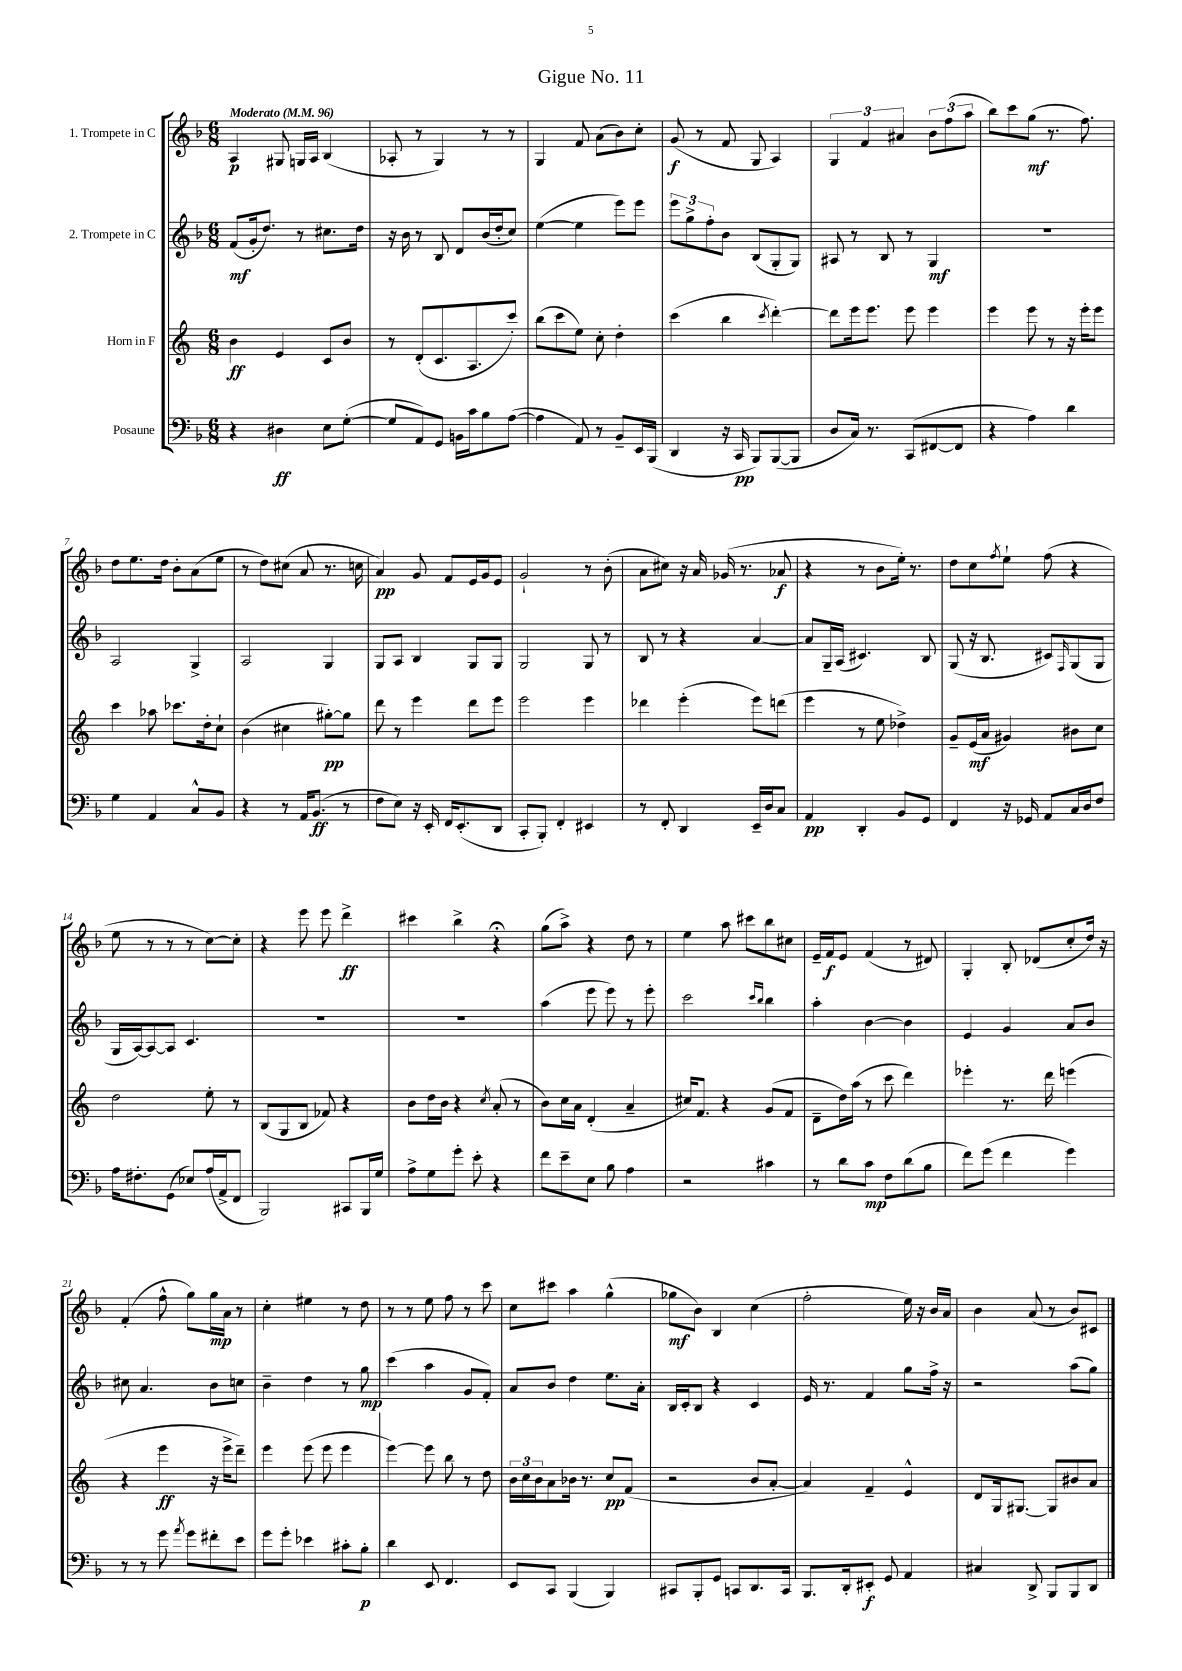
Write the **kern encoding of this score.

**kern	**dynam	**kern	**dynam	**kern	**dynam	**kern	**dynam
*part4	*part4	*part3	*part3	*part2	*part2	*part1	*part1
*staff4	*staff4	*staff3	*staff3	*staff2	*staff2	*staff1	*staff1
*I"Posaune	*	*I"Horn in F	*	*I"2. Trompete in C	*	*I"1. Trompete in C	*
*clefF4	*	*clefG2	*	*clefG2	*	*clefG2	*
*k[b-]	*	*k[]	*	*k[b-]	*	*k[b-]	*
*M6/8	*	*M6/8	*	*M6/8	*	*M6/8	*
*MM96	*	*MM96	*	*MM96	*	*MM96	*
=1	=1	=1	=1	=1	=1	=1	=1
!	!	!	!	!	!	!LO:TX:a:B:t=Moderato	!
4r	.	4b\	ff	(8f/L	mf	4A/	p
.	.	.	.	16g'/k	.	.	.
.	.	.	.	8.dd/J)	.	.	.
4D#X\	ff	4e/	.	.	.	8G#X/	.
.	.	.	.	8r	.	16Gn/LL	.
.	.	.	.	.	.	16A/JJ	.
8E\L	.	8c/L	.	8.cc#X\L	.	(4B-/	.
([8G'\J	.	8b/J	.	.	.	.	.
.	.	.	.	16dd\Jk	.	.	.
=2	=2	=2	=2	=2	=2	=2	=2
8G/L]	.	8r	.	16r	.	8A-X'/	.
.	.	.	.	16b-\	.	.	.
8AA/)	.	(8d'/L	.	8r	.	8r	.
8GG/J	.	8.c/	.	8B-/	.	4G/)	.
16BBn\LL	.	.	.	8d/L	.	.	.
16c\J	.	8.A/	.	.	.	.	.
8B-\	.	.	.	(16b-/L	.	8r	.
.	.	.	.	16dd'/J	.	.	.
([8A\J	.	8ccc'/J)	.	8cc/J)	.	8r	.
=3	=3	=3	=3	=3	=3	=3	=3
4A\]	.	(8bb\L	.	([4ee\	.	4G/	.
.	.	8ccc\	.	.	.	.	.
8AA/)	.	8ee\J)	.	4ee\]	.	8f/	.
8r	.	8cc'\	.	.	.	(8a\L	.
8BB-~/L	.	4dd'\	.	8eee\L)	.	8b-\)	.
16EE/L	.	.	.	8eee\J	.	8cc'\J	.
(16BBB-/JJ	.	.	.	.	.	.	.
=4	=4	=4	=4	=4	=4	=4	=4
4DD/	.	(4ccc\	.	12eee\L	.	(8g/	f
.	.	.	.	12gg^\	.	.	.
.	.	.	.	.	.	8r	.
.	.	.	.	12ff'\	.	.	.
16r	.	4bb\	.	8b-\J	.	8f/	.
16CC/	pp	.	.	.	.	.	.
8BBB-/L)	.	.	.	(8B-/L	.	8G/	.
.	.	8qccc/	.	.	.	.	.
([8BBB-/	.	[4ddd'\)	.	8G'/	.	4A/)	.
8BBB-/J]	.	.	.	8G/J)	.	.	.
=5	=5	=5	=5	=5	=5	=5	=5
8D/L	.	8ddd\L]	.	8A#X/	.	6G/	.
16C/Jk)	.	16eee\k	.	8r	.	.	.
.	.	.	.	.	.	6f/	.
8.r	.	8.eee\J	.	.	.	.	.
.	.	.	.	8B-/	.	.	.
.	.	.	.	.	.	6a#X/	.
(8CC/L	.	8eee\	.	8r	.	.	.
[8FF#X/	.	4eee\	.	4G/	mf	12b-\L	.
.	.	.	.	.	.	(12ff\	.
8FF#/J]	.	.	.	.	.	.	.
.	.	.	.	.	.	12aa\J	.
=6	=6	=6	=6	=6	=6	=6	=6
4r	.	4eee\	.	2.r	.	8bb-\L)	.
.	.	.	.	.	.	8ccc\	.
4A\)	.	8eee\	.	.	.	(8gg\J	mf
.	.	8r	.	.	.	8.r	.
4d\	.	16r	.	.	.	.	.
.	.	16eee'\KL	.	.	.	8.ff\)	.
.	.	8eee\J	.	.	.	.	.
!!LO:LB:g=z
=7	=7	=7	=7	=7	=7	=7	=7
4G\	.	4ccc\	.	2A/	.	8dd\L	.
.	.	.	.	.	.	8.ee\	.
4AA/	.	8aa-X\	.	.	.	.	.
.	.	.	.	.	.	16dd\Jk	.
.	.	8.ccc-X\L	.	.	.	8b-'\L	.
8C^^/L	.	.	.	4G^/	.	(8a\	.
.	.	16dd'\k	.	.	.	.	.
8BB-/J	.	8cc`\J	.	.	.	8ee\J	.
=8	=8	=8	=8	=8	=8	=8	=8
4r	.	(4b\	.	2A/	.	8r	.
.	.	.	.	.	.	8dd\L)	.
8r	.	4cc#X\	.	.	.	(8cc#X\J	.
16AA/KL	.	.	.	.	.	8a/	.
(8.BB-/J	ff	.	.	.	.	.	.
.	.	[8gg#X'\L)	pp	4G/	.	8.r	.
8r	.	8gg#\J]	.	.	.	.	.
.	.	.	.	.	.	16ccn\	.
=9	=9	=9	=9	=9	=9	=9	=9
8F\L	.	8ddd\	.	8G/L	.	4a/)	pp
8E\J)	.	8r	.	8A/J	.	.	.
16r	.	4eee\	.	4B-/	.	8g/	.
16EE'/	.	.	.	.	.	.	.
16FF/KL	.	.	.	.	.	8f/L	.
(8.EE'/	.	.	.	.	.	.	.
.	.	8ddd\L	.	8G/L	.	16e/L	.
.	.	.	.	.	.	16g/J	.
8DD/J	.	8eee\J	.	8G/J	.	8e/J	.
=10	=10	=10	=10	=10	=10	=10	=10
8CC'/L	.	2eee\	.	2G/	.	2g`/	.
8BBB-'/J)	.	.	.	.	.	.	.
4FF'/	.	.	.	.	.	.	.
4EE#X/	.	4eee\	.	8G/	.	8r	.
.	.	.	.	8r	.	(8b-'\	.
=11	=11	=11	=11	=11	=11	=11	=11
8r	.	4ddd-X\	.	8B-/	.	8a\L	.
8FF'/	.	.	.	8r	.	8cc#X\J)	.
4DD/	.	(4eee'\	.	4r	.	16r	.
.	.	.	.	.	.	16a/	.
.	.	.	.	.	.	(16g-X/	.
.	.	.	.	.	.	8.r	.
16EE~/LL	.	8eee\L)	.	[4a/	.	.	.
16D/J	.	.	.	.	.	.	.
8C/J	.	(8dddn\J	.	.	.	8a-X/	f
=12	=12	=12	=12	=12	=12	=12	=12
4AA/	pp	4eee\	.	8a/L]	.	4r	.
.	.	.	.	16G~/L	.	.	.
.	.	.	.	(16A/JJ	.	.	.
4DD'/	.	8r	.	4.c#X/)	.	8r	.
.	.	8ee\	.	.	.	8b-\L	.
8BB-/L	.	4dd-X^\)	.	.	.	16ee'\Jk)	.
.	.	.	.	.	.	8.r	.
8GG/J	.	.	.	8B-/	.	.	.
=13	=13	=13	=13	=13	=13	=13	=13
4FF/	.	8g~/L	.	(8G/	.	8dd\L	.
.	.	(16e/L	mf	16r	.	8cc\	.
.	.	16a/JJ	.	8.B-/	.	.	.
.	.	.	.	.	.	8qff/	.
16r	.	4g#X/)	.	.	.	8ee`\J	.
16GG-X/	.	.	.	.	.	.	.
8AA/L	.	.	.	8c#X/L)	.	(8ff\	.
.	.	.	.	16qqF/	.	.	.
16C/L	.	8b#X\L	.	(8G/	.	4r	.
16D/J	.	.	.	.	.	.	.
8F/J	.	8cc\J	.	8G/J	.	.	.
!!LO:LB:g=z
=14	=14	=14	=14	=14	=14	=14	=14
16A\KL	.	2dd\	.	16G/LL	.	8ee\	.
8.F#X'\	.	.	.	[16A/J)	.	.	.
.	.	.	.	8A/_	.	8r	.
(8GG\J	.	.	.	8A/J]	.	8r	.
8E-X/L)	.	.	.	4.c/	.	8r	.
(16A/L	.	8ee'\	.	.	.	[8cc\L)	.
16AA^/J	.	.	.	.	.	.	.
8FF/J	.	8r	.	.	.	8cc'\J]	.
=15	=15	=15	=15	=15	=15	=15	=15
2BBB-/)	.	(8B/L	.	2.r	.	4r	.
.	.	8G/	.	.	.	.	.
.	.	8B/J	.	.	.	8eee\	.
.	.	8f-X/)	.	.	.	8eee\	.
8CC#X/L	.	4r	.	.	.	4ddd^\	ff
16BBB-/L	.	.	.	.	.	.	.
16G/JJ	.	.	.	.	.	.	.
=16	=16	=16	=16	=16	=16	=16	=16
8A^\L	.	8b\L	.	2.r	.	4ccc#X\	.
8G\	.	16dd\L	.	.	.	.	.
.	.	16b\JJ	.	.	.	.	.
8g'\J	.	4r	.	.	.	4bb-^\	.
8e'\	.	.	.	.	.	.	.
.	.	8qcc/	.	.	.	.	.
4r	.	(8a'/	.	.	.	4r;<	.
.	.	8r	.	.	.	.	.
=17	=17	=17	=17	=17	=17	=17	=17
8f\L	.	8b\L)	.	(4aa\	.	(8gg\L	.
8e~\	.	16cc\L	.	.	.	8aa^\J)	.
.	.	16a\JJ	.	.	.	.	.
8E\J	.	(4d'/	.	8eee\	.	4r	.
8B-\	.	.	.	8eee\)	.	.	.
4A\	.	4a~/	.	8r	.	8dd\	.
.	.	.	.	8eee'\	.	8r	.
=18	=18	=18	=18	=18	=18	=18	=18
2r	.	16cc#X/KL)	.	2ccc\	.	4ee\	.
.	.	8.f/J	.	.	.	.	.
.	.	4r	.	.	.	8aa\	.
.	.	.	.	.	.	8ccc#X\L	.
.	.	.	.	16qqccc/LL	.	.	.
.	.	.	.	16qqbb-/JJ	.	.	.
4c#X\	.	(8g/L	.	4bb-\	.	8bb-\	.
.	.	8f/J	.	.	.	8cc#X\J	.
=19	=19	=19	=19	=19	=19	=19	=19
8r	.	8d~\L	.	4aa'\	.	16e~/LL	.
.	.	.	.	.	.	16f/J	f
8d\L	.	16dd\L)	.	.	.	8e/J	.
.	.	(16aa\JJ	.	.	.	.	.
8c\J	mp	8r	.	[4b-\	.	(4f/	.
8F\L	.	8ccc\	.	.	.	.	.
(8d\	.	4ddd\)	.	4b-\]	.	8r	.
8B-\J	.	.	.	.	.	8d#X/)	.
=20	=20	=20	=20	=20	=20	=20	=20
8f\L)	.	4eee-X'\	.	4e/	.	4G'/	.
(8g\J	.	.	.	.	.	.	.
4f\	.	8.r	.	4g/	.	8B-'/	.
.	.	.	.	.	.	(8d-X/L	.
.	.	16ddd\	.	.	.	.	.
4g\)	.	(4eeen\	.	8a/L	.	8cc'/	.
.	.	.	.	8b-/J	.	16dd/Jk)	.
.	.	.	.	.	.	16r	.
!!LO:LB:g=z
=21	=21	=21	=21	=21	=21	=21	=21
8r	.	4r	.	8cc#X\	.	(4f'/	.
8r	.	.	.	4.a/	.	.	.
8g\	.	4eee\	ff	.	.	8ff^^\	.
8qa/	.	.	.	.	.	.	.
8g\L	.	.	.	.	.	8gg\L)	.
8f#X'\	.	16r	.	8b-\L	.	16gg\L	mp
.	.	16eee^\KL	.	.	.	16a\JJ	.
8e\J	.	8ddd~\J)	.	8ccn\J	.	8r	.
=22	=22	=22	=22	=22	=22	=22	=22
8g\L	.	4eee\	.	4b-~\	.	4cc'\	.
8g'\J	.	.	.	.	.	.	.
4e-X\	.	(8eee\	.	4dd\	.	4ee#X\	.
.	.	8eee\	.	.	.	.	.
8c#X'\L	.	4eee\	.	8r	.	8r	.
8B-'\J	p	.	.	8gg\	mp	8dd\	.
=23	=23	=23	=23	=23	=23	=23	=23
4d\	.	[4eee\)	.	(4ccc\	.	8r	.
.	.	.	.	.	.	8r	.
8EE/	.	8eee\]	.	4aa\	.	8ee\	.
4.FF/	.	8bb\	.	.	.	8ff\	.
.	.	8r	.	8g/L	.	8r	.
.	.	8dd\	.	8f'/J)	.	8ccc\	.
=24	=24	=24	=24	=24	=24	=24	=24
8EE/L	.	24b\LL	.	8a/L	.	8cc\L	.
.	.	24cc\	.	.	.	.	.
.	.	24b\J	.	.	.	.	.
8CC/J	.	8a\	.	8b-/J	.	8ccc#X\J	.
(4BBB-/	.	16b-X\Jk	.	4dd\	.	4aa\	.
.	.	8.r	.	.	.	.	.
4BBB-/)	.	8cc/L	pp	8.ee\L	.	(4gg^^\	.
.	.	(8f/J	.	.	.	.	.
.	.	.	.	16a'\Jk	.	.	.
=25	=25	=25	=25	=25	=25	=25	=25
8CC#X/L	.	2r	.	16B-/LL	.	8gg-X\L	mf
.	.	.	.	16c'/J	.	.	.
8BBB-'/	.	.	.	8B-/J	.	8b-\J)	.
8GG/J	.	.	.	4r	.	4B-/	.
8CCn/L	.	.	.	.	.	.	.
8.DD/	.	8b/L	.	4c/	.	(4cc\	.
.	.	[8a'/J	.	.	.	.	.
16CC/Jk	.	.	.	.	.	.	.
=26	=26	=26	=26	=26	=26	=26	=26
8.BBB-/L	.	4a/])	.	16e/	.	2ff'\	.
.	.	.	.	8.r	.	.	.
16DD'/k	.	.	.	.	.	.	.
8EE#X'/J	f	4f~/	.	4f/	.	.	.
8GG/	.	.	.	.	.	.	.
4AA/	.	4e^^/	.	8gg\L	.	16ee\)	.
.	.	.	.	.	.	16r	.
.	.	.	.	16ff^\Jk	.	16b-/LL	.
.	.	.	.	16r	.	16a/JJ	.
=27	=27	=27	=27	=27	=27	=27	=27
4C#X/	.	8d/L	.	2r	.	4b-\	.
.	.	16G/k	.	.	.	.	.
.	.	[8.G#X/J	.	.	.	.	.
8DD^/	.	.	.	.	.	(8a/	.
8BBB-/L	.	8G#/L]	.	.	.	8r	.
8BBB-/	.	8b#X/	.	(8aa\L	.	8b-/L)	.
8DD/J	.	8a/J	.	8gg\J)	.	8c#X/J	.
==	==	==	==	==	==	==	==
*-	*-	*-	*-	*-	*-	*-	*-
